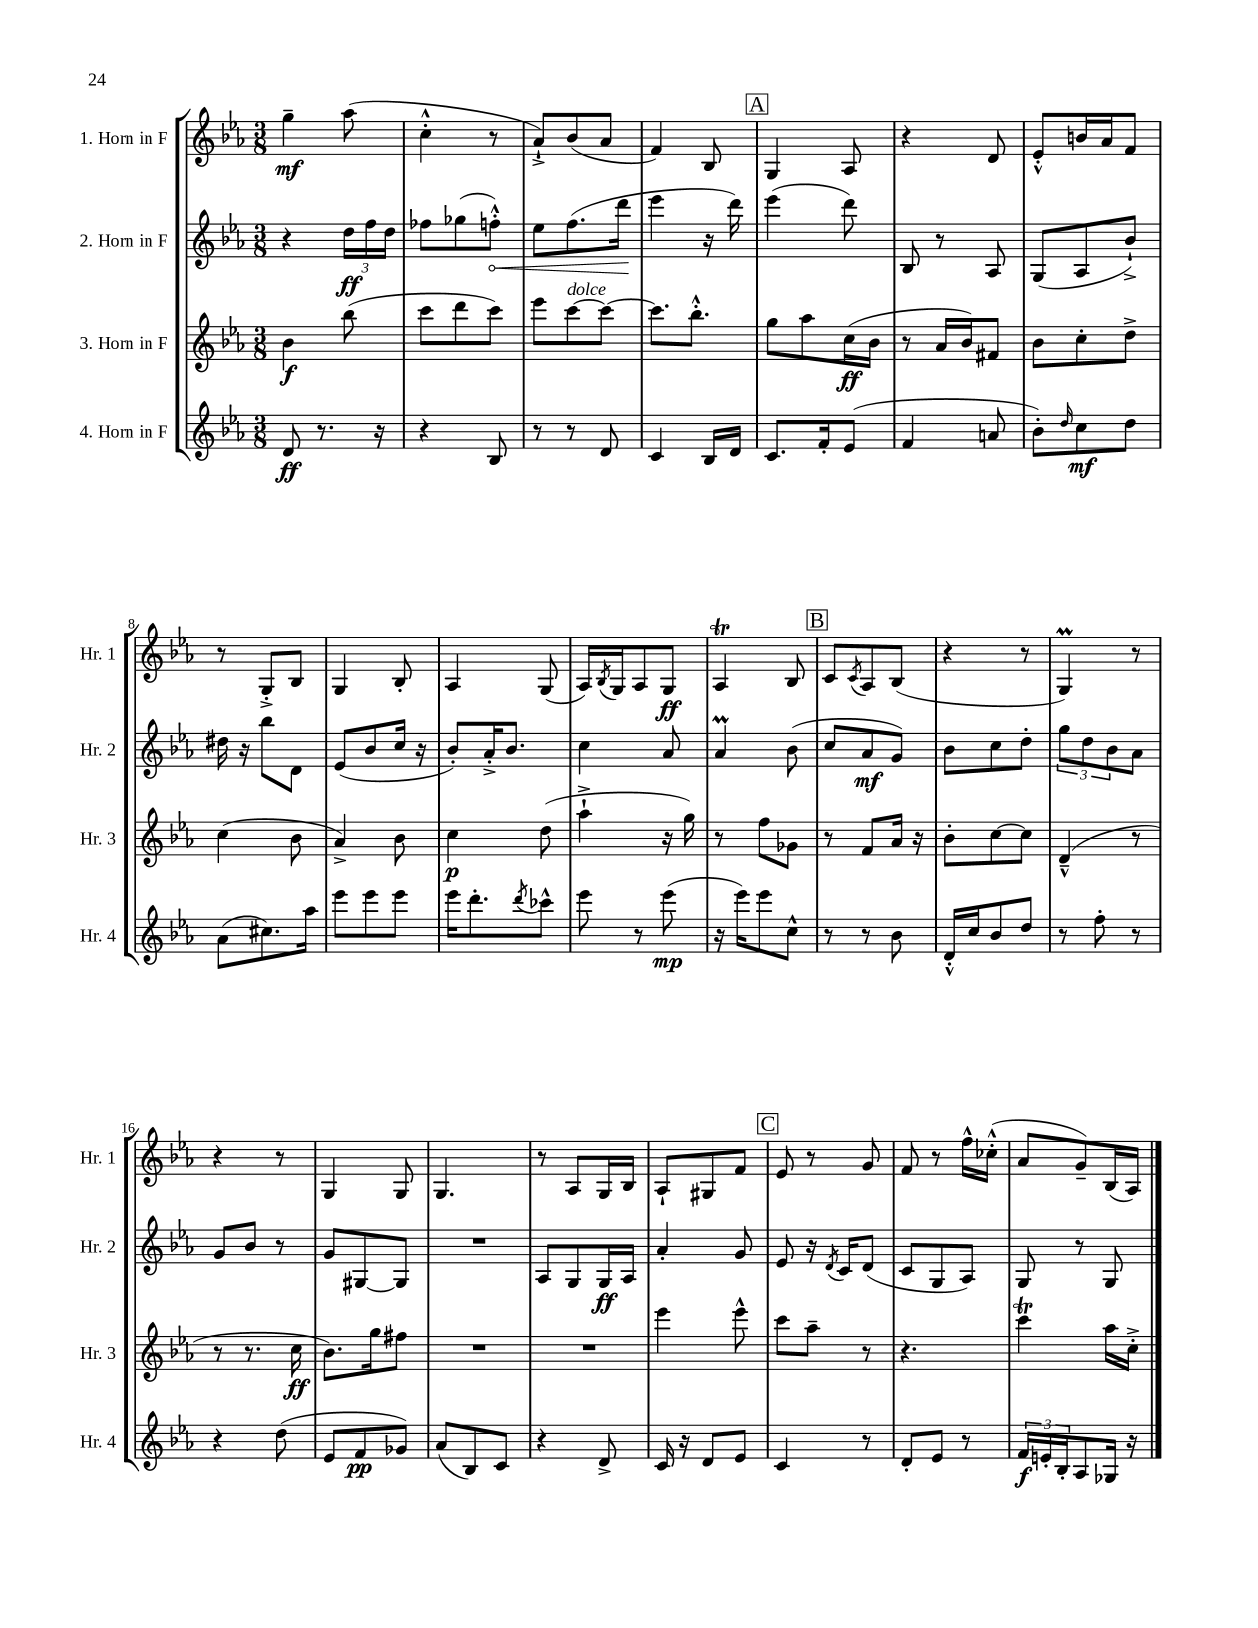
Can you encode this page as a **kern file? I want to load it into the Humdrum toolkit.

**kern	**kern	**kern	**kern
*staff4	*staff3	*staff2	*staff1
*clefG2	*clefG2	*clefG2	*clefG2
*k[b-e-a-]	*k[b-e-a-]	*k[b-e-a-]	*k[b-e-a-]
*M3/8	*M3/8	*M3/8	*M3/8
8d	4b-	4r	4gg~
8.r	.	.	.
.	(8bb-	24dd	(8aa-
.	.	24ff	.
16r	.	.	.
.	.	24dd	.
=	=	=	=
4r	8ccc	8ff-	4cc'^^
.	8ddd	(8gg-	.
8B-	8ccc)	8ff'^^)	8r
=	=	=	=
8r	8eee-	8ee-	8a-`^)
8r	[8ccc	(8.ff	(8b-
8d	8ccc_	.	8a-
.	.	16ddd	.
=	=	=	=
4c	8.ccc]	4eee-	4f)
.	8.bb-'^^	.	.
16B-	.	16r	8B-
16d	.	16ddd)	.
=	=	=	=
8.c	8gg	(4eee-	4G
.	8aa-	.	.
16f'	.	.	.
(8e-	(16cc	8ddd)	8A-
.	16b-	.	.
=	=	=	=
4f	8r	8B-	4r
.	16a-	8r	.
.	16b-)	.	.
8a	8f#	8A-	8d
=	=	=	=
8b-')	8b-	(8G	8e-'^^
16qqdd	.	.	.
8cc	8cc'	8A-	16b
.	.	.	16a-
8dd	8dd^	8b-`^)	8f
=	=	=	=
(8a-	(4cc	16dd#	8r
.	.	16r	.
8.cc#)	.	8bb-	8G'^
.	8b-	8d	8B-
16aa-	.	.	.
=	=	=	=
8eee-	4a-^)	(8e-	4G
8eee-	.	8b-	.
8eee-	8b-	16cc	8B-'
.	.	16r	.
=	=	=	=
16eee-	4cc	8b-')	4A-
8.ddd'	.	.	.
.	.	16a-'^	.
.	.	8.b-	.
8qddd	.	.	.
8ccc-^^	(8dd	.	(8G
=	=	=	=
8eee-	4aa-`^	4cc	16A-)
.	.	.	8qB-
.	.	.	16G
8r	.	.	8A-
(8eee-	16r	8a-	8G
.	16gg)	.	.
=	=	=	=
16r	8r	4a-	4A-
16eee-)	.	.	.
8eee-	8ff	.	.
8cc^^	8g-	(8b-	8B-
=	=	=	=
8r	8r	8cc	8c
.	.	.	8qc
8r	8f	8a-	8A-
8b-	16a-	8g)	(8B-
.	16r	.	.
=	=	=	=
16d'^^	8b-'	8b-	4r
16cc	.	.	.
8b-	[8cc	8cc	.
8dd	8cc]	8dd'	8r
=	=	=	=
8r	(4d~^^	12gg	4G)
.	.	12dd	.
8ff'	.	.	.
.	.	12b-	.
8r	8r	8a-	8r
=	=	=	=
4r	8r	8g	4r
.	8.r	8b-	.
(8dd	.	8r	8r
.	16cc	.	.
=	=	=	=
8e-	8.b-)	8g	4G
8f	.	[8G#	.
.	16gg	.	.
8g-)	8ff#	8G#]	8G
=	=	=	=
(8a-	4.r	4.r	4.G
8B-)	.	.	.
8c	.	.	.
=	=	=	=
4r	4.r	8A-	8r
.	.	8G	8A-
8d^	.	16G	16G
.	.	16A-	16B-
=	=	=	=
16c	4eee-	4a-'	8A-`
16r	.	.	.
8d	.	.	8G#
8e-	8eee-^^	8g	8f
=	=	=	=
4c	8ccc	8e-	8e-
.	8aa-~	16r	8r
.	.	8qd	.
.	.	16c	.
8r	8r	(8d	8g
=	=	=	=
8d'	4.r	8c	8f
8e-	.	8G	8r
8r	.	8A-)	16ff^^
.	.	.	(16cc-'^^
=	=	=	=
24f	4ccc	8G	8a-
24e'	.	.	.
24B-'	.	.	.
8A-	.	8r	8g~)
16G-	16aa-	8G	(16B-
16r	16cc'^	.	16A-)
==	==	==	==
*-	*-	*-	*-
